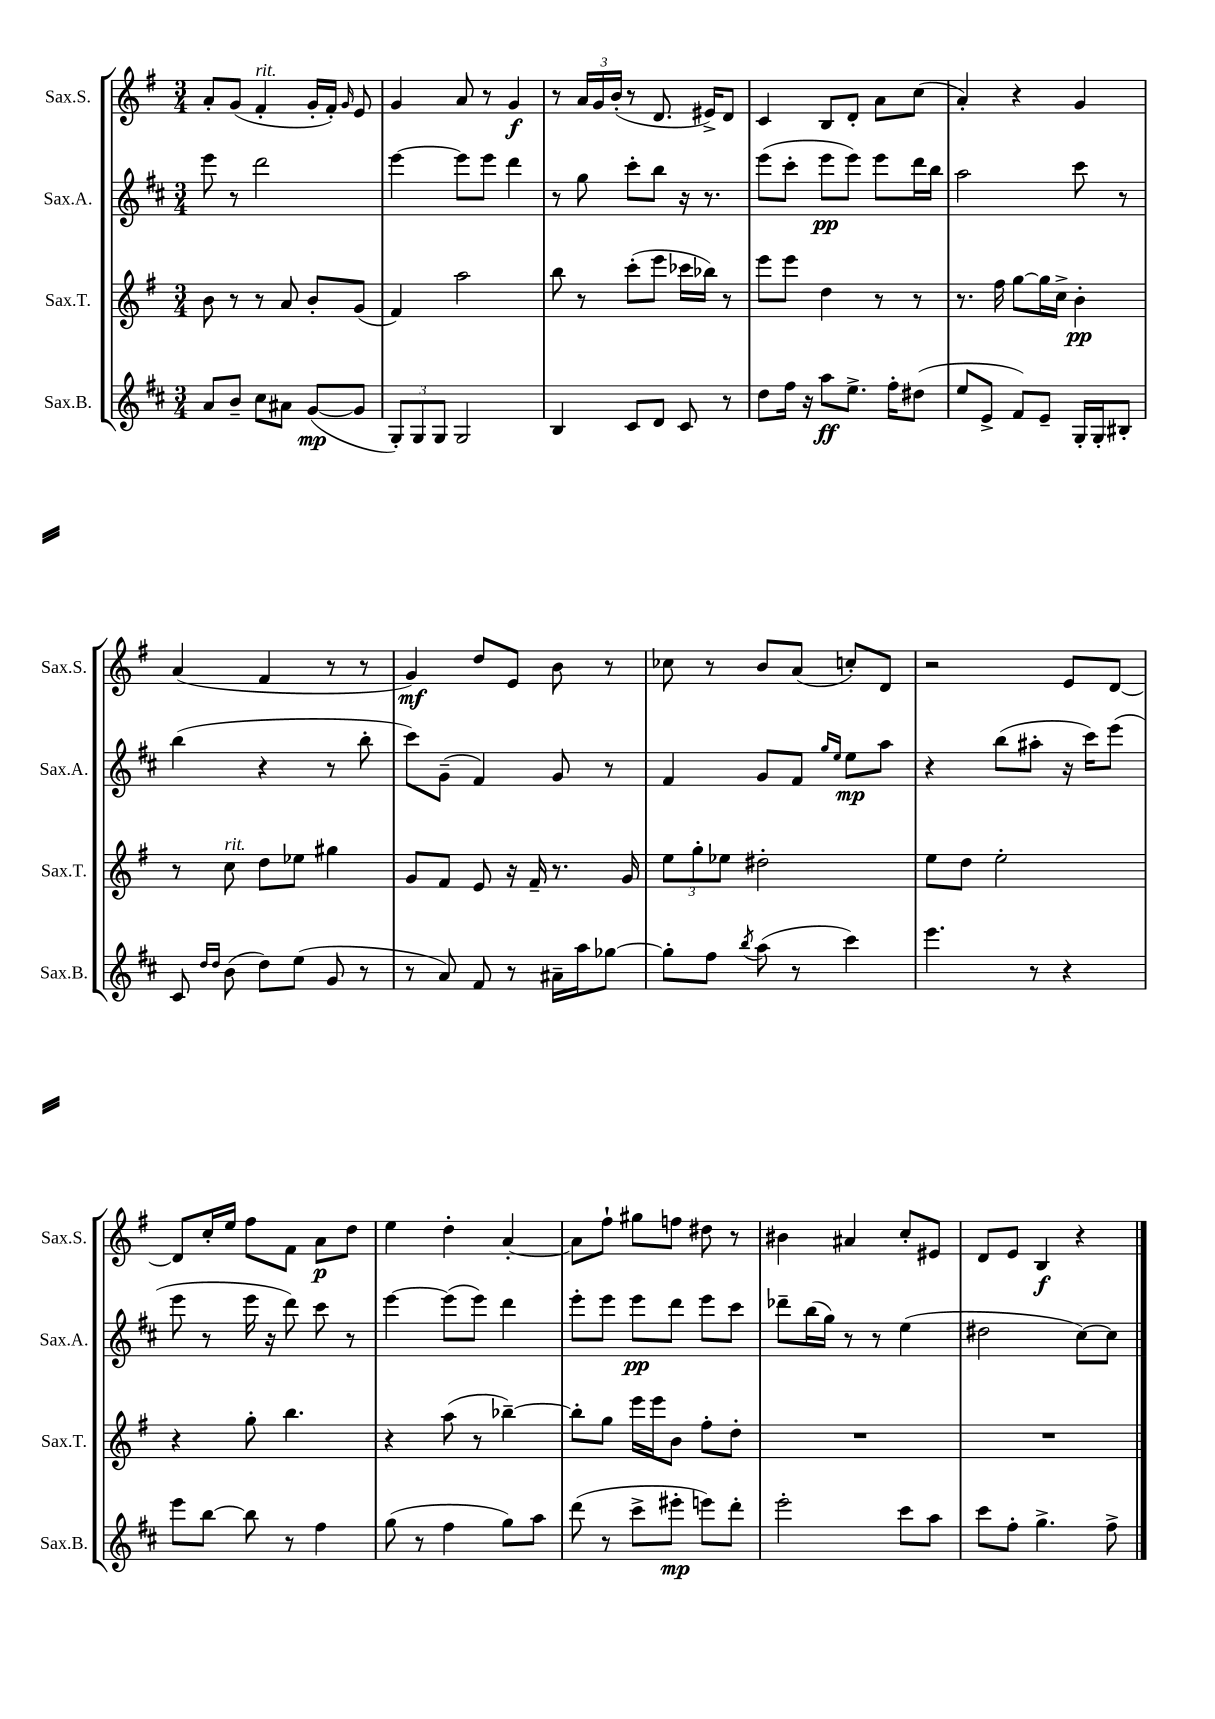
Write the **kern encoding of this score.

**kern	**dynam	**kern	**dynam	**kern	**dynam	**kern	**dynam
*part4	*part4	*part3	*part3	*part2	*part2	*part1	*part1
*staff4	*staff4	*staff3	*staff3	*staff2	*staff2	*staff1	*staff1
*I"Sax.B.	*	*I"Sax.T.	*	*I"Sax.A.	*	*I"Sax.S.	*
*I'Sax.B.	*	*I'Sax.T.	*	*I'Sax.A.	*	*I'Sax.S.	*
*clefG2	*	*clefG2	*	*clefG2	*	*clefG2	*
*k[f#c#]	*	*k[f#]	*	*k[f#c#]	*	*k[f#]	*
*M3/4	*	*M3/4	*	*M3/4	*	*M3/4	*
=13	=13	=13	=13	=13	=13	=13	=13
8a/L	.	8b\	.	8eee\	.	8a'/L	.
8b~/J	.	8r	.	8r	.	(8g/J	.
!	!	!	!	!	!	!LO:TX:a:i:t=rit.	!
8cc#\L	.	8r	.	2ddd\	.	4f#'/	.
8a#X\J	.	8a/	.	.	.	.	.
([8g/L	mp	8b'/L	.	.	.	16g'/LL	.
.	.	.	.	.	.	16f#'/JJ)	.
.	.	.	.	.	.	16qqg/	.
8g/J]	.	(8g/J	.	.	.	8e/	.
=14	=14	=14	=14	=14	=14	=14	=14
12G'/L)	.	4f#/)	.	[4eee\	.	4g/	.
12G/	.	.	.	.	.	.	.
12G/J	.	.	.	.	.	.	.
2G/	.	2aa\	.	8eee\L]	.	8a/	.
.	.	.	.	8eee\J	.	8r	.
.	.	.	.	4ddd\	.	4g/	f
=15	=15	=15	=15	=15	=15	=15	=15
4B/	.	8bb\	.	8r	.	8r	.
.	.	8r	.	8gg\	.	24a/LL	.
.	.	.	.	.	.	24g/	.
.	.	.	.	.	.	(24b'/JJ	.
8c#/L	.	(8ccc'\L	.	8ccc#'\L	.	8r	.
8d/J	.	8eee\J	.	8bb\J	.	8.d/	.
8c#/	.	16ccc-X\LL	.	16r	.	.	.
.	.	16bb-X\JJ)	.	8.r	.	16e#X^/KL)	.
8r	.	8r	.	.	.	8d/J	.
=16	=16	=16	=16	=16	=16	=16	=16
8dd\L	.	8eee\L	.	(8eee\L	.	4c/	.
16ff#\Jk	.	8eee\J	.	8ccc#'\J	.	.	.
16r	.	.	.	.	.	.	.
8aa\L	ff	4dd\	.	8eee\L	pp	8B/L	.
8.ee^\J	.	.	.	8eee\J)	.	8d'/J	.
.	.	8r	.	8eee\L	.	8a\L	.
16ff#'\KL	.	.	.	.	.	.	.
(8dd#X\J	.	8r	.	16ddd\L	.	(8cc\J	.
.	.	.	.	16bb\JJ	.	.	.
=17	=17	=17	=17	=17	=17	=17	=17
8ee/L	.	8.r	.	2aa\	.	4a'/)	.
8e^/J	.	.	.	.	.	.	.
.	.	16ff#\	.	.	.	.	.
8f#/L)	.	[8gg\L	.	.	.	4r	.
8e~/J	.	16gg\L]	.	.	.	.	.
.	.	16cc^\JJ	.	.	.	.	.
16G'/LL	.	4b'\	pp	8ccc#\	.	4g/	.
16G'/J	.	.	.	.	.	.	.
8B#X'/J	.	.	.	8r	.	.	.
!!LO:LB:g=z
=18	=18	=18	=18	=18	=18	=18	=18
8c#/	.	8r	.	(4bb\	.	(4a/	.
16qqdd/LL	.	.	.	.	.	.	.
16qqdd/JJ	.	.	.	.	.	.	.
!	!	!LO:TX:a:i:t=rit.	!	!	!	!	!
(8b\	.	8cc\	.	.	.	.	.
8dd\L)	.	8dd\L	.	4r	.	4f#/	.
(8ee\J	.	8ee-X\J	.	.	.	.	.
8g/	.	4gg#X\	.	8r	.	8r	.
8r	.	.	.	8bb'\	.	8r	.
=19	=19	=19	=19	=19	=19	=19	=19
8r	.	8g/L	.	8ccc#\L)	.	4g/)	mf
8a/)	.	8f#/J	.	(8g~\J	.	.	.
8f#/	.	8e/	.	4f#/)	.	8dd/L	.
8r	.	16r	.	.	.	8e/J	.
.	.	16f#~/	.	.	.	.	.
16a#X~\LL	.	8.r	.	8g/	.	8b\	.
16aa\J	.	.	.	.	.	.	.
[8gg-X\J	.	.	.	8r	.	8r	.
.	.	16g/	.	.	.	.	.
=20	=20	=20	=20	=20	=20	=20	=20
8gg-'\L]	.	12ee\L	.	4f#/	.	8cc-X\	.
.	.	12gg'\	.	.	.	.	.
8ff#\J	.	.	.	.	.	8r	.
.	.	12ee-X\J	.	.	.	.	.
8qbb/	.	.	.	.	.	.	.
(8aa\	.	2dd#X'\	.	8g/L	.	8b/L	.
8r	.	.	.	8f#/J	.	(8a/J	.
.	.	.	.	16qqgg/LL	.	.	.
.	.	.	.	16qqee/JJ	.	.	.
4ccc#\)	.	.	.	8ee\L	mp	8ccn'/L)	.
.	.	.	.	8aa\J	.	8d/J	.
=21	=21	=21	=21	=21	=21	=21	=21
4.eee\	.	8ee\L	.	4r	.	2r	.
.	.	8dd\J	.	.	.	.	.
.	.	2ee'\	.	(8bb\L	.	.	.
8r	.	.	.	8aa#X'\J	.	.	.
4r	.	.	.	16r	.	8e/L	.
.	.	.	.	16ccc#\KL)	.	.	.
.	.	.	.	(8eee\J	.	[8d/J	.
!!LO:LB:g=z
=22	=22	=22	=22	=22	=22	=22	=22
8eee\L	.	4r	.	8eee\	.	8d/L]	.
[8bb\J	.	.	.	8r	.	16cc'/L	.
.	.	.	.	.	.	16ee/JJ	.
8bb\]	.	8gg'\	.	16eee\	.	8ff#\L	.
.	.	.	.	16r	.	.	.
8r	.	4.bb\	.	8ddd\)	.	8f#\J	.
4ff#\	.	.	.	8ccc#\	.	8a\L	p
.	.	.	.	8r	.	8dd\J	.
=23	=23	=23	=23	=23	=23	=23	=23
(8gg\	.	4r	.	[4eee\	.	4ee\	.
8r	.	.	.	.	.	.	.
4ff#\	.	(8aa\	.	(8eee\L]	.	4dd'\	.
.	.	8r	.	8eee\J)	.	.	.
8gg\L)	.	[4bb-X~\)	.	4ddd\	.	[4a'/	.
8aa\J	.	.	.	.	.	.	.
=24	=24	=24	=24	=24	=24	=24	=24
(8ddd\	.	8bb-'\L]	.	8eee'\L	.	8a\L]	.
8r	.	8gg\J	.	8eee\J	.	8ff#`\J	.
8ccc#^\L	.	16eee\LL	.	8eee\L	pp	8gg#X\L	.
.	.	16eee\J	.	.	.	.	.
8eee#X'\J	mp	8b\J	.	8ddd\J	.	8ffn\J	.
8eeen\L)	.	8ff#'\L	.	8eee\L	.	8dd#X\	.
8ddd'\J	.	8dd'\J	.	8ccc#\J	.	8r	.
=25	=25	=25	=25	=25	=25	=25	=25
2eee'\	.	2.r	.	8ddd-X~\L	.	4b#X\	.
.	.	.	.	(16bb\L	.	.	.
.	.	.	.	16gg\JJ)	.	.	.
.	.	.	.	8r	.	4a#X/	.
.	.	.	.	8r	.	.	.
8ccc#\L	.	.	.	(4ee\	.	8cc'/L	.
8aa\J	.	.	.	.	.	8e#X/J	.
=26	=26	=26	=26	=26	=26	=26	=26
8ccc#\L	.	2.r	.	2dd#X\	.	8d/L	.
8ff#'\J	.	.	.	.	.	8e/J	.
4.gg^\	.	.	.	.	.	4B/	f
.	.	.	.	[8cc#\L)	.	4r	.
8ff#^\	.	.	.	8cc#\J]	.	.	.
==	==	==	==	==	==	==	==
*-	*-	*-	*-	*-	*-	*-	*-
